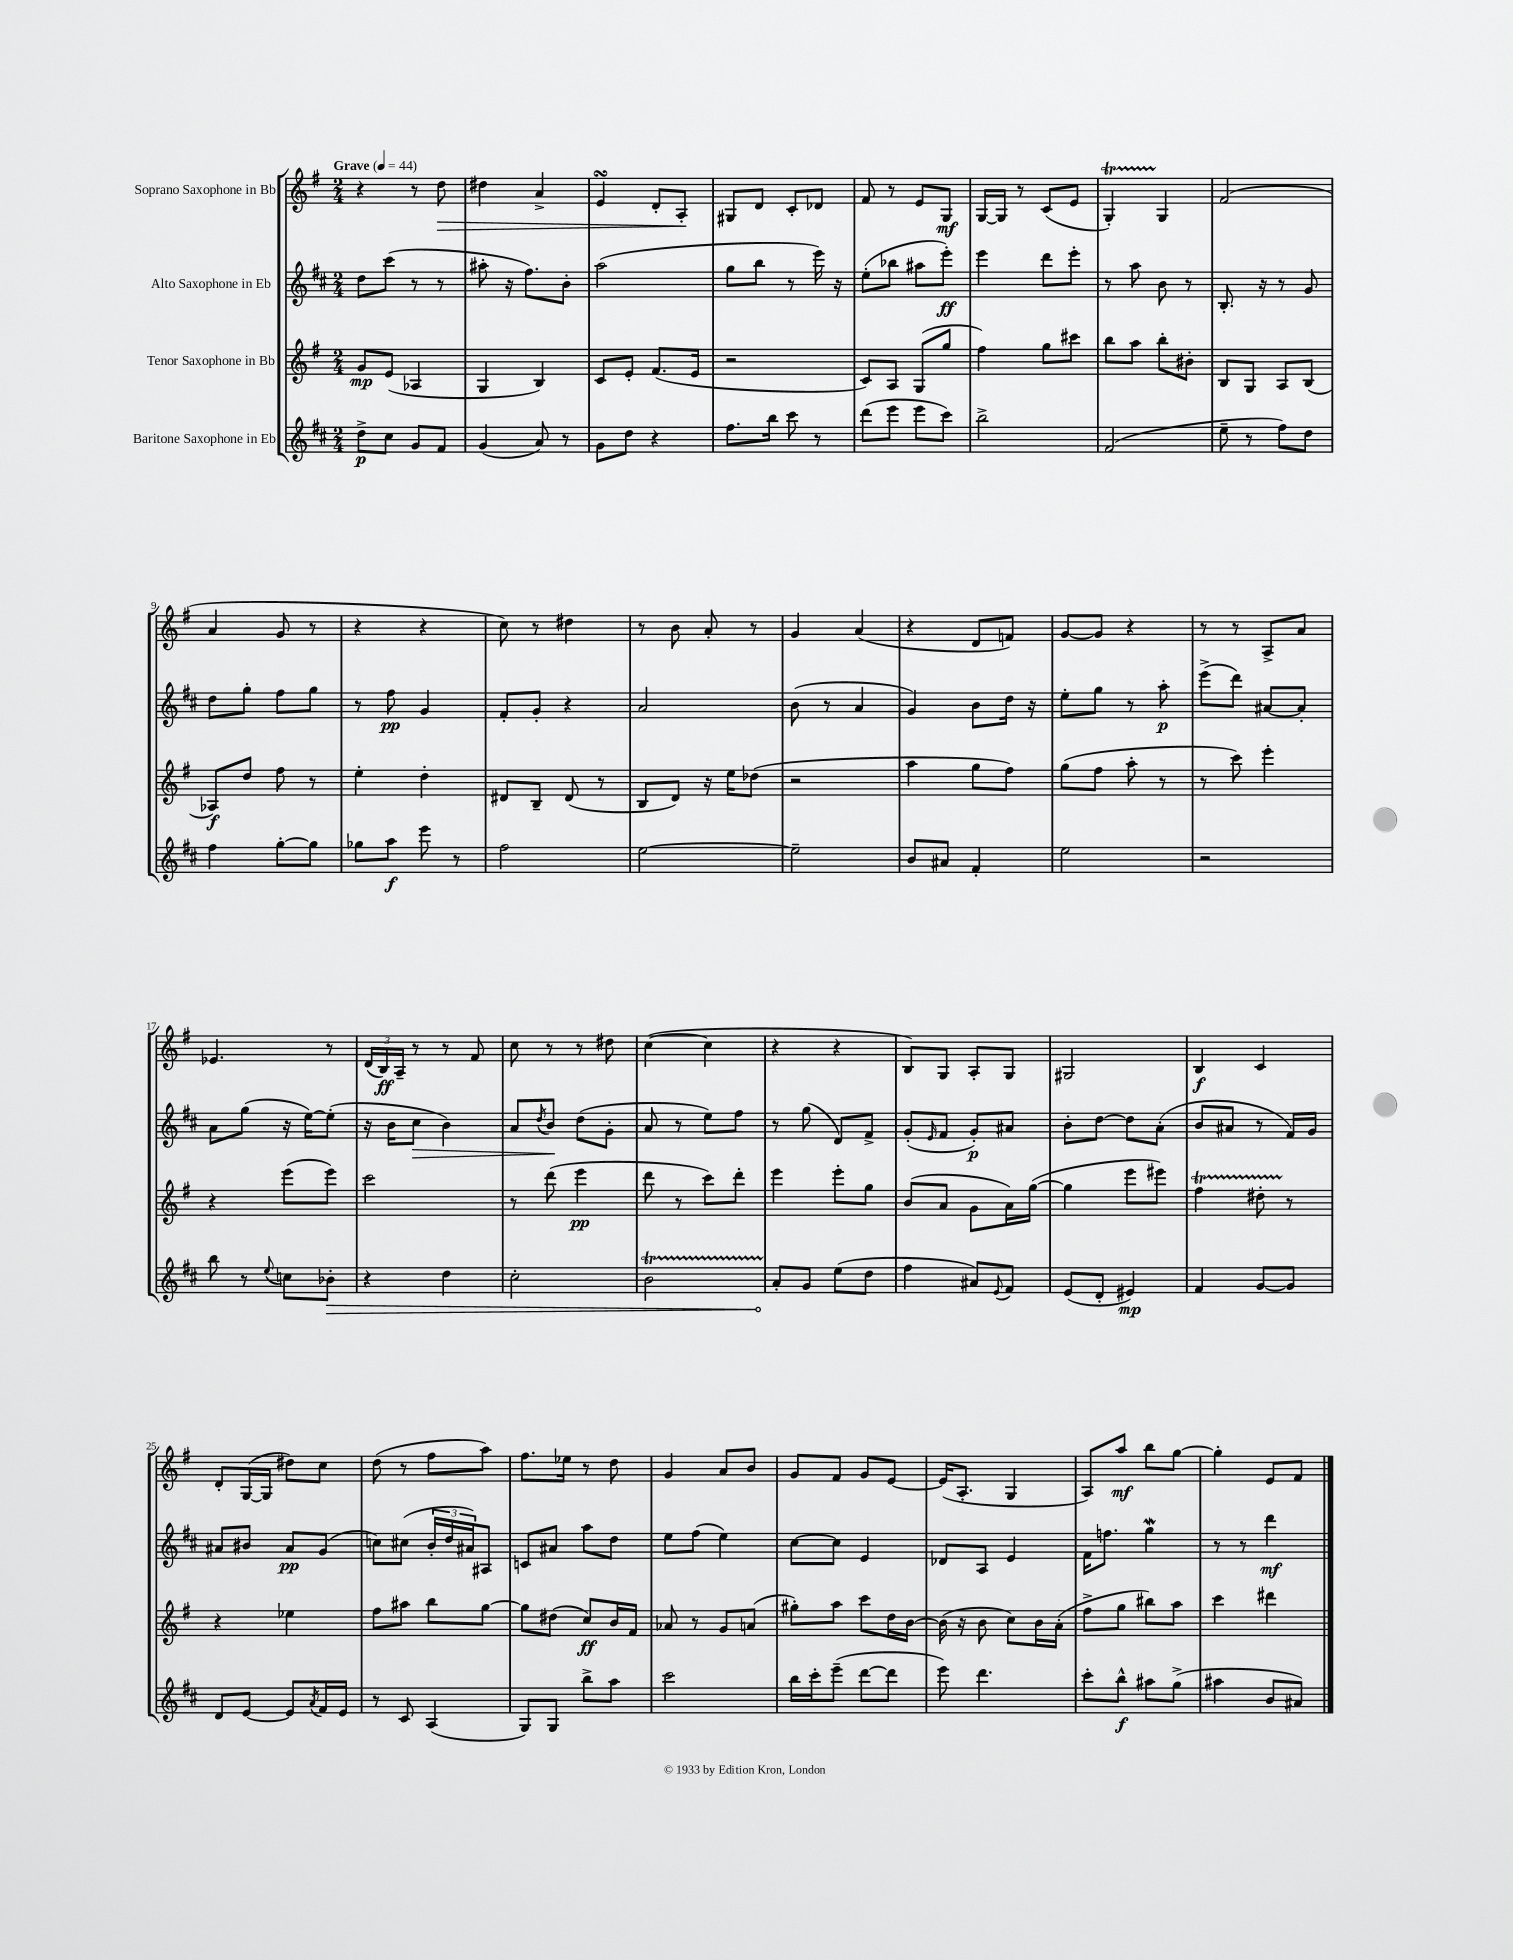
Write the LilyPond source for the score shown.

<<
\new StaffGroup <<
\new Staff = "s0" \with { instrumentName = "Soprano Saxophone in Bb" } {
    \clef treble \key g \major \numericTimeSignature \time 2/4 \tempo "Grave" 4 = 44
    r4 r8 d''8\> |
    dis''4 a'4-> |
    e'4\turn d'8-. a8-.\! |
    gis8 d'8 c'8-. des'8 |
    fis'8 r8 e'8 g8\mf |
    g16~ g16 r8 c'8( e'8 |
    g4-.\startTrillSpan) g4\stopTrillSpan |
    fis'2( |
    a'4 g'8 r8 |
    r4 r4 |
    c''8) r8 dis''4 |
    r8 b'8 a'8-. r8 |
    g'4 a'4( |
    r4 d'8 f'8) |
    g'8~ g'8 r4 |
    r8 r8 a8-> a'8 |
    ees'4. r8 |
    \tuplet 3/2 { d'16( b16\ff) a16-- } r8 r8 fis'8 |
    c''8 r8 r8 dis''8 |
    c''4~( c''4 |
    r4 r4 |
    b8) g8 a8-. g8 |
    gis2 |
    b4\f c'4 |
    d'8-. g16~( g16 dis''8) c''8 |
    d''8( r8 fis''8 a''8) |
    fis''8. ees''16 r8 d''8 |
    g'4 a'8 b'8 |
    g'8 fis'8 g'8 e'8~ |
    e'16( a8.-. g4 |
    a8) a''8\mf b''8 g''8~ |
    g''4-. e'8 fis'8 \bar "|." |
}
\new Staff = "s1" \with { instrumentName = "Alto Saxophone in Eb" } {
    \clef treble \key d \major \numericTimeSignature \time 2/4
    d''8 cis'''8( r8 r8 |
    ais''8-. r16 fis''8.) b'8-. |
    a''2( |
    g''8 b''8 r8 e'''16) r16 |
    e''8-.( bes''8 ais''8 e'''8-.\ff) |
    e'''4 d'''8 e'''8-. |
    r8 a''8 b'8 r8 |
    b8.-. r16 r8 g'8 |
    d''8 g''8-. fis''8 g''8 |
    r8 fis''8\pp g'4 |
    fis'8-. g'8-. r4 |
    a'2 |
    b'8( r8 a'4 |
    g'4) b'8 d''16 r16 |
    e''8-. g''8 r8 a''8-.\p |
    e'''8->( d'''8) ais'8~ ais'8-. |
    a'8 g''8( r16 e''16~) e''8-.( |
    r16 b'16 cis''8\> b'4) |
    a'8 \acciaccatura { d''8 } b'8\! d''8( g'8-. |
    a'8 r8 e''8) fis''8 |
    r8 g''8( d'8) fis'8-> |
    g'8-.( \grace { e'16 } fis'8 g'8-.\p) ais'8 |
    b'8-. d''8~ d''8 a'8-.( |
    b'8 ais'8 r8 fis'16) g'16 |
    ais'8 bis'8 ais'8\pp g'8( |
    c''8) cis''8( \tuplet 3/2 { b'16-. d''16 ais'16) } ais8 |
    c'8 ais'8 a''8 d''8 |
    e''8 fis''8( e''4) |
    cis''8~ cis''8 e'4 |
    des'8 a8 e'4 |
    fis'16 f''8. g''4\mordent |
    r8 r8 d'''4\mf \bar "|." |
}
\new Staff = "s2" \with { instrumentName = "Tenor Saxophone in Bb" } {
    \clef treble \key g \major \numericTimeSignature \time 2/4
    g'8\mp e'8( aes4 |
    g4 b4) |
    c'8 e'8-. fis'8.( e'16 |
    r2 |
    c'8) a8 g8( g''8 |
    fis''4) g''8 cis'''8 |
    b''8 a''8 b''8-. bis'8-. |
    b8 g8 a8 b8( |
    aes8\f) d''8 fis''8 r8 |
    e''4-. d''4-. |
    dis'8 b8-- dis'8( r8 |
    b8 d'8) r16 e''16 des''8( |
    r2 |
    a''4 g''8 fis''8) |
    g''8( fis''8 a''8-. r8 |
    r8 c'''8) e'''4-. |
    r4 e'''8( e'''8) |
    c'''2 |
    r8 d'''8( e'''4\pp |
    d'''8 r8 c'''8) d'''8-. |
    e'''4 e'''8-. g''8 |
    b'8( a'8 g'8 a'16) g''16~( |
    g''4 e'''8 eis'''8) |
    fis''4\startTrillSpan dis''8-. r8\stopTrillSpan |
    r4 ees''4 |
    fis''8 ais''8 b''8 g''8~ |
    g''8 dis''8( c''8\ff) b'16 fis'16 |
    aes'8 r8 g'8 a'8( |
    gis''8-.) a''8 c'''8 d''16 b'16~ |
    b'16( r16 b'8 c''8) b'16 a'16-.( |
    fis''8-> g''8 bis''8) a''8 |
    c'''4 dis'''4 \bar "|." |
}
\new Staff = "s3" \with { instrumentName = "Baritone Saxophone in Eb" } {
    \clef treble \key d \major \numericTimeSignature \time 2/4
    d''8->\p cis''8 g'8 fis'8 |
    g'4( a'8) r8 |
    g'8 d''8 r4 |
    fis''8. b''16 cis'''8 r8 |
    d'''8( e'''8 e'''8 cis'''8) |
    b''2-> |
    fis'2( |
    e''8-- r8 fis''8) d''8 |
    fis''4 g''8~-. g''8 |
    ges''8 a''8\f e'''8 r8 |
    fis''2 |
    e''2~ |
    e''2-- |
    b'8 ais'8 fis'4-. |
    e''2 |
    r2 |
    b''8 r8 \appoggiatura { e''8 } c''8 \once \override Hairpin.circled-tip = ##t bes'8-.\> |
    r4 d''4 |
    cis''2-. |
    b'2\startTrillSpan |
    a'8-.\stopTrillSpan\! g'8 e''8( d''8 |
    fis''4 ais'8) \appoggiatura { e'8 } fis'8 |
    e'8( d'8-. eis'4\mp) |
    fis'4 g'8~ g'8 |
    d'8 e'8~ e'8 \acciaccatura { a'8 } fis'16 e'16 |
    r8 cis'8 a4( |
    g8) g8 b''8-> a''8 |
    cis'''2 |
    b''16 cis'''16-. e'''8--( d'''8~ d'''8 |
    e'''8) d'''4. |
    cis'''8-. b''8-^\f ais''8 g''8->( |
    ais''4 b'8 ais'8) \bar "|." |
}
>>
>>
